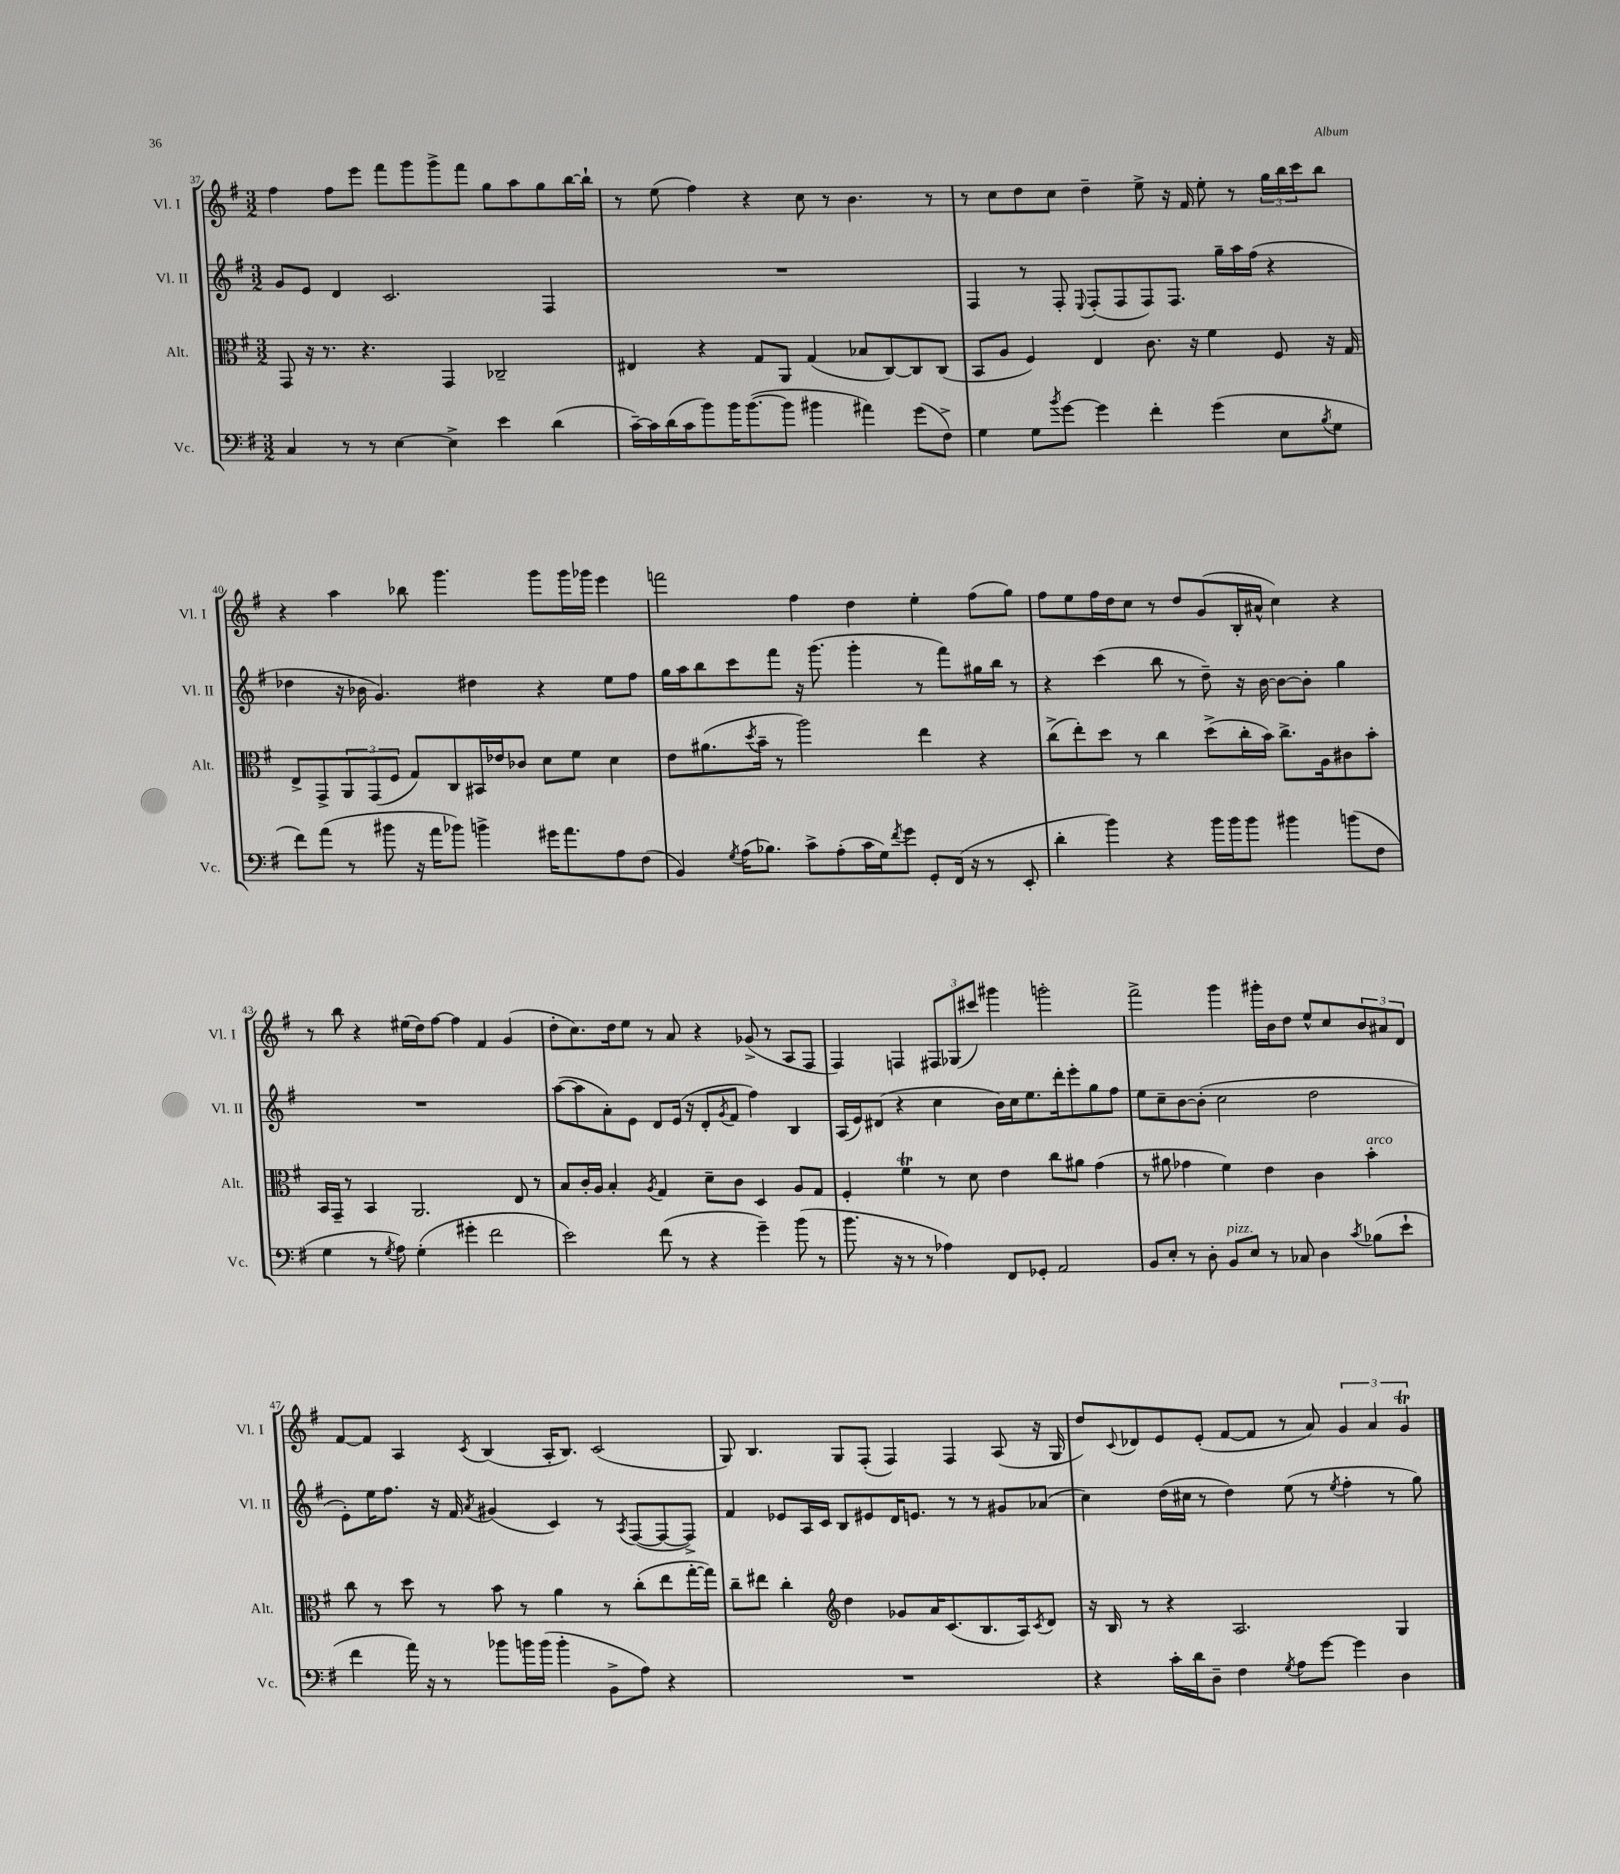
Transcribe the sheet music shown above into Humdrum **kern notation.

**kern	**kern	**kern	**kern
*staff4	*staff3	*staff2	*staff1
*clefF4	*clefC3	*clefG2	*clefG2
*k[f#]	*k[f#]	*k[f#]	*k[f#]
*M3/2	*M3/2	*M3/2	*M3/2
4C	8GG	8g	4ff#
.	16r	8e	.
.	8.r	.	.
8r	.	4d	8ff#
8r	4.r	.	8eee
[4E	.	2.c	8fff#
.	.	.	8ggg
4E^]	4GG	.	8ggg^
.	.	.	8fff#
4e	2C-~	.	8gg
.	.	.	8aa
(4d	.	4F#	8gg
.	.	.	[16bb
.	.	.	16bb`]
=	=	=	=
[16c~)	4E#	1.r	8r
16c]	.	.	.
(16d	.	.	(8ee
16c	.	.	.
8b)	4r	.	4ff#)
16b	.	.	.
([8.b	.	.	.
.	8G	.	4r
8b]	8AA	.	.
4b#	(4G	.	8cc
.	.	.	8r
4a#)	8B-	.	4.b
.	[8C)	.	.
(8g	8C]	.	.
8F#^)	(8C	.	8r
=	=	=	=
4G	8BB	4F#	8r
.	8A	.	8cc
8G	4F#)	8r	8dd
8qb	.	.	.
[8g	.	8F#'	8cc
.	.	8qqE	.
4g]	4E	(8F#'	4dd~
.	.	8F#	.
4f#'	8.c	8F#)	8ee^
.	.	8.F#	16r
.	16r	.	16f#
(4g	4f#	.	8ee'
.	.	16gg~	.
.	.	16aa	8r
.	.	(16ff#	.
8E	8F#	4r	24gg
.	.	.	24bb
.	.	.	24ccc
8qB	.	.	.
8G	16r	.	8bb
.	16G	.	.
=	=	=	=
8f#)	8E^	4dd-	4r
(8a	8GG^	.	.
8r	12AA	16r	4aa
.	.	16b-	.
.	(12GG	.	.
8b#	.	4.g)	.
.	12F#	.	.
16r	8G)	.	8bb-
16a	.	.	.
8b-)	8C	.	4.ggg
4b^	16BB#	4dd#	.
.	16e-	.	.
.	8c-	.	.
16g#	8d	4r	8ggg
8.a	.	.	.
.	8f#	.	16ggg
.	.	.	16ggg-
8A	4d	8ee	4eee
(8F#	.	8ff#	.
=	=	=	=
4BB)	8e	16gg	2fff
.	.	16aa	.
.	(8.a#	8bb	.
8qG	.	.	.
(16A	.	8ccc	.
.	8qdd	.	.
8.B-)	16b~	.	.
.	8r	8fff#	.
8c^	2aa)	16r	4ff#
.	.	(8.ggg	.
(8A'	.	.	.
16c	.	4ggg'	4dd
16G)	.	.	.
8qf#	.	.	.
8g	.	.	.
8GG'	4ee	8r	4ee'
(16FF#	.	8fff#)	.
16r	.	.	.
8r	4r	16gg#	(8ff#
.	.	16bb	.
8EE'	.	8r	8gg)
=	=	=	=
4d'	(8cc^	4r	8ff#
.	8ee')	.	8ee
4b)	8dd	(4ccc	16ff#
.	.	.	16dd
.	8r	.	8cc
4r	4cc	8bb	8r
.	.	8r	8dd
16b	(8dd^	8dd~)	(8g
16b	.	.	.
8b	16cc'	16r	16B'
.	16b)	[16b	16a#^^
4b#	8.cc^	8b_	4cc)
.	.	8b']	.
.	16A	.	.
(8b	8c#	4gg	4r
8F#	8b'	.	.
=	=	=	=
4G	16BB	1.r	8r
.	16GG~	.	.
.	8r	.	8bb
8r	4BB	.	4r
8qG	.	.	.
8A)	.	.	.
(4G'	2.AA	.	(16ee#
.	.	.	16dd)
.	.	.	[8ff#
4g#'	.	.	4ff#]
2f#	.	.	4f#
.	8E	.	(4g
.	8r	.	.
=	=	=	=
2e)	8B	([8aa	8dd'
.	16c'	8aa]	8.cc)
.	16A	.	.
.	4B'	8a')	.
.	.	.	16dd
.	.	8e	8ee
.	8qA	.	.
(8f#	4G	8d	8r
8r	.	(16e	8a
.	.	16r	.
4r	8d~	8d'	4r
.	.	8qg	.
.	8c	8f#	.
4g~)	4D	4ff#)	(8g-^
.	.	.	8r
(8b	8A	4B	8A
8r	8G	.	8F#
=	=	=	=
8.b	4F#'	(16A	4F#)
.	.	16e)	.
.	.	(8d#	.
16r	.	.	.
8r	4f#	4r	4F
8r	.	.	.
4A-)	8r	4cc	12F#
.	.	.	(12G-
.	8d	.	.
.	.	.	12ccc#)
8FF#	4e	16b)	4ggg#
.	.	16cc	.
8GG-'	.	8.ee	.
2AA	8cc	.	2ggg'
.	.	16ddd'	.
.	8a#	8eee'	.
.	(4g	8gg	.
.	.	8ff#	.
=	=	=	=
8BB	8r	8ee	2fff#^
8E'	8a#	8cc~	.
8r	4g-	[8b	.
8D'	.	(8b']	.
8BB	4f#)	2cc	4ggg
8E	.	.	.
8r	4e	.	16ggg#'
.	.	.	16b
8C-	.	.	8dd
4D	4c	2dd	8ee^^
.	.	.	8cc
8qc	.	.	.
(8B-	4b'	.	12b
.	.	.	12a#
8e`	.	.	.
.	.	.	12d
=	=	=	=
4f#	8cc	8e')	[8f#
.	8r	16ee	8f#]
.	.	8.ff#	.
16a)	8dd	.	4A
16r	.	.	.
8r	8r	16r	.
.	.	16f#	.
.	.	8qa	8qc
8b-	8b	(4g#	(4B
16b	8r	.	.
(16b	.	.	.
4b'	4a	4c)	16A'
.	.	.	8.B)
8BB^	8r	8r	(2c
.	.	8qA	.
8A)	(8cc'	([8F#	.
4r	8ee	8F#_	.
.	[16gg'	8F#^])	.
.	16gg])	.	.
=	=	=	=
1.r	8cc~	4f#	8G)
.	8ee#	.	4.B
.	4cc'	8e-	.
.	.	16A	.
.	.	16c	.
*	*clefG2	*	*
.	4dd	8B	8G
.	.	8e#	(8F#'
.	8g-	16d	4F#)
.	.	8.e	.
.	16a	.	.
.	(8.c	.	.
.	.	8r	4F#
.	8.B	8r	.
.	.	8g#	(8A
.	16A)	.	.
.	8qc	.	.
.	8d	(8a-	16r
.	.	.	16G
=	=	=	=
4r	16r	4cc)	8dd)
.	16B	.	.
.	.	.	8qqc
.	8r	.	8d-
16c'	4r	(16dd	8e
16d	.	16cc#	.
8D~	.	8r	(8e'
4F#	2.A	4dd)	[8f#
.	.	.	8f#]
8qG	.	.	.
8A	.	(8ee	8r
[8g	.	8r	8a)
.	.	8qee	.
4g]	.	4ff#'	6g
.	.	.	6a
4D	4G	8r	.
.	.	.	6g
.	.	8gg)	.
==	==	==	==
*-	*-	*-	*-
